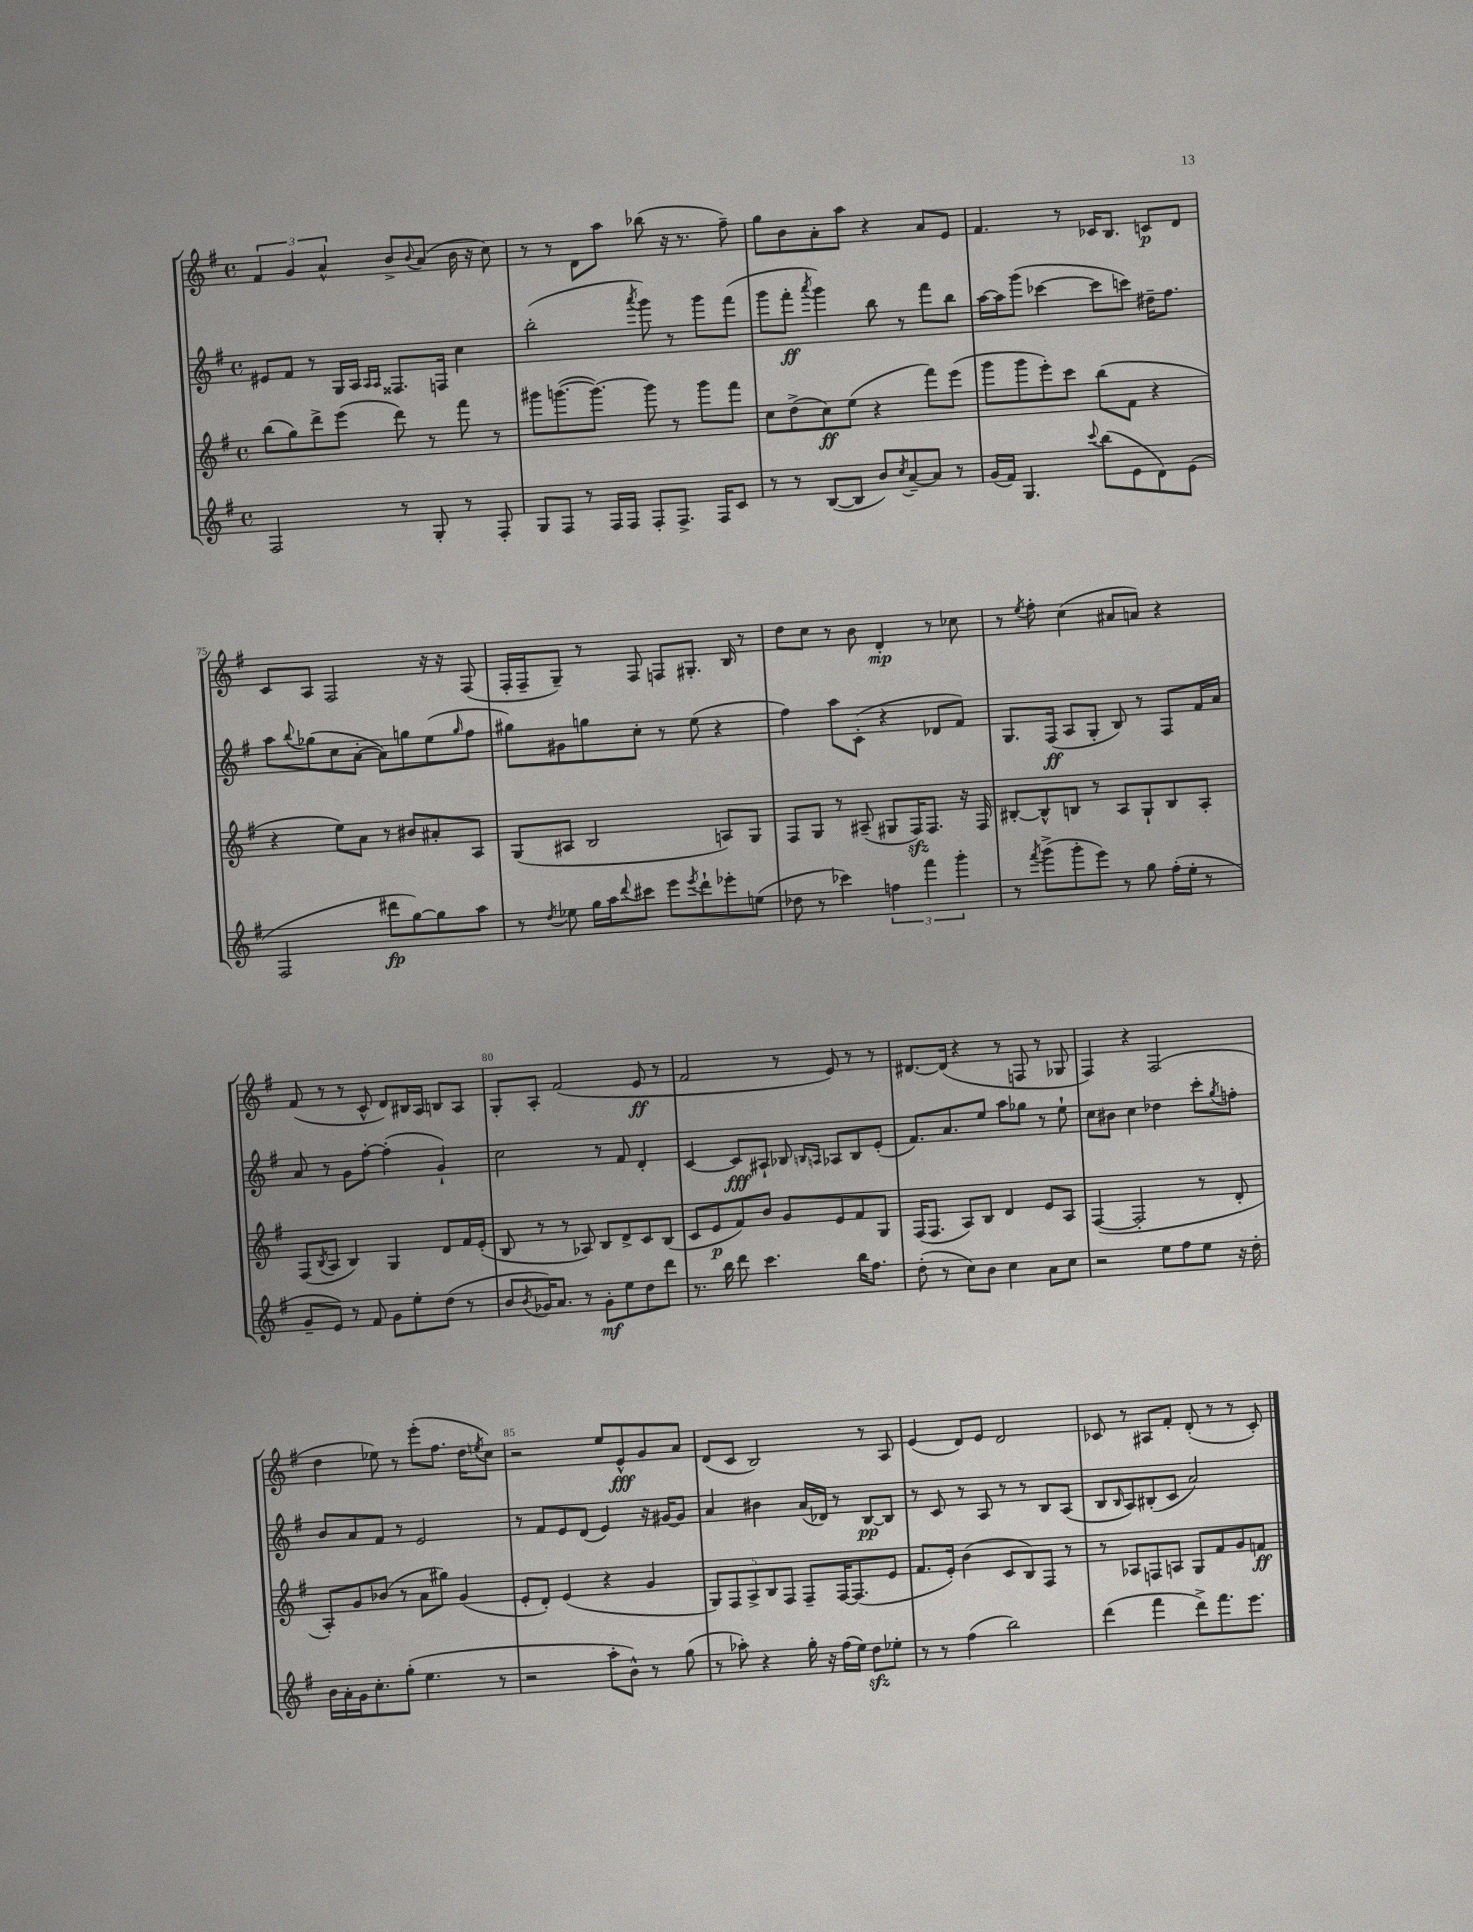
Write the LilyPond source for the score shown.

<<
\new StaffGroup <<
\new Staff = "s0" {
    \clef treble \key g \major \defaultTimeSignature \time 4/4
    \tuplet 3/2 { fis'4 g'4 a'4-^ } b'8-> \appoggiatura { b'8 } a'8( b'16 r16 c''8) |
    r8 r8 d'8 a''8 bes''8( r16 r8. fis''8--) |
    g''8 b'8 a'8-. a''8 r4 a'8 e'8 |
    fis'4. r8 ces'16 b8. c'8\p d'8 |
    c'8 a8 fis2 r16 r16 fis8( |
    fis16-. fis16-- g8--) r8 fis8 f8 gis8.-. b16 r8 |
    d''8 c''8 r8 b'8 d'4-.\mp r8 ces''8 |
    r8 \acciaccatura { e''8 } fis''8-. c''4( ais'8 a'8) r4 |
    fis'8( r8 r8 c'8-^ d'8) bis16 a16 b8 a8 |
    g8-. a8-. fis'2( e'8\ff r8 |
    fis'2 r8 e'8) r8 r8 |
    dis'8.~ dis'16( r4 r8 f8 r8 ges8 |
    fis4) r4 fis2( |
    d''4 ees''8) r8 e'''8-.( fis''8. d''16 \acciaccatura { e''8 } c''8) |
    r2 e''8 e'8-^\fff g'8 a'8 |
    d'8( c'8 b2) r8 a8 |
    e'4( d'8) e'8 d'2 |
    ces'8 r8 ais8 fis'8-. d'8-.( r8 r8 ces'8-.) \bar "|." |
}
\new Staff = "s1" {
    \clef treble \key g \major \defaultTimeSignature \time 4/4
    eis'8 fis'8 r8 g16 a16 \grace { a16 a16 } fisis8. f16 c''4 |
    b''2-.( \acciaccatura { a'''8 } g'''8) r8 g'''8 fis'''8( |
    g'''8 fis'''8-.\ff \acciaccatura { a'''8 } g'''4) b''8 r8 fis'''8 b''8 |
    a''16~ a''16 g'''8( ces'''4~ ces'''8 c'''8) dis''16-- fis''8. |
    a''8 \appoggiatura { b''8 } ges''8( c''8 a'8~-. a'8) g''8 e''8( \grace { g''16 } fis''8 |
    gis''8) gis'8 g''8 c''8-. r8 e''8( r4 |
    fis''4) a''8 c'8-.( r4 des'8 fis'8) |
    g8. fis16\ff( a8 g8-. b8) r8 fis8 fis'16 a'16 |
    a'8 r8 g'8 fis''8~-. fis''4-.( g'4-!) |
    c''2 r8 fis'8 d'4-. |
    c'4~ c'8\fff ais8-! bes8 \grace { b16 a16 } aes8 b8 e'8-.( |
    fis'8.) a'8. e''8 a''8 ges''8 r8 e''8-! |
    c''8 bis'8 c''4 des''4 c'''8-. \acciaccatura { g''8 } f''8-. |
    b'8 a'8 fis'8 r8 e'2 |
    r8 fis'8 e'8 d'8( e'4) r16 gis'16~ gis'8 |
    a'4 bis'4 a'16( des'16) r8 b8~\pp b8 |
    r8 c'8 r8 a8 r8 r8 b8 a8( |
    b8 \grace { b16 } a8) bis8-.( c'8 a'2) \bar "|." |
}
\new Staff = "s2" {
    \clef treble \key g \major \defaultTimeSignature \time 4/4
    b''8( g''8) d'''8-> e'''8( d'''8) r8 fis'''8 r8 |
    gis'''8 g'''8.~( g'''8.~) g'''8 r8 g'''8 fis'''8 |
    c''8 d''8->( c''8\ff) e''8( r4 fis'''8) e'''8( |
    g'''8 g'''8 e'''8-.) c'''8 b''8( fis'8 r4 |
    r4 e''8) a'8 r8 bis'8 ais'8-. a8 |
    g8( ais8 b2 a8) g8 |
    fis8 g8 r8 ais8--( gis8 fis16\sfz) fis8. r16 fis16 |
    bis8~-. bis8-^ b8 r8 a8 g8-! b8 a8-. |
    fis8( \acciaccatura { b8 } a8 b4) g4 d'8 fis'16 e'16-.( |
    b8 r8 r8 aes8) b8 d'8-> c'8 b8( |
    c'8 e'8\p fis'8) b'8 g'8 e'8 fis'8 g8 |
    fis16( fis8. a8) b8 d'4 e'8 a8 |
    fis4~( fis2-. r8 d'8-. |
    a8-.) g'8 bes'8( r8 a'8 gis''8) g'4( |
    e'8-. d'8-.) e'4( r4 g'4 |
    \tuplet 5/4 { g8) fis8 a8-> b8 fis8 } fis8-- fis16~ fis8.( e'8 |
    fis'8. e'16-.) b'4( c'8 b8) fis8 r8 |
    r8 aes8 f8 a8 g8 fis'8 g'8 f'8\ff \bar "|." |
}
\new Staff = "s3" {
    \clef treble \key g \major \defaultTimeSignature \time 4/4
    fis2 r8 g8-. r8 fis8-. |
    g8 fis8 r8 fis16 fis16 fis8-. fis8.-> fis16 c'8 |
    r8 r8 b8~( b8 b'8) \acciaccatura { c''8 } a'8~-- a'8 r8 |
    g'16( fis'16) g4. \appoggiatura { c'''8 } b''8( e'8 d'8) e'8( |
    fis2 dis'''8\fp g''8~) g''8 a''8 |
    r8 \acciaccatura { d''8 } ees''8 g''16 a''16 \appoggiatura { d'''8 } cis'''8 e'''8 \acciaccatura { e'''8 } d'''8-! ees'''8-. e''8( |
    des''8 r8 ces'''4) \tuplet 3/2 { f''4 fis'''4 g'''4-. } |
    r8 \acciaccatura { fis'''8 } g'''8->( g'''8-. e'''8) r8 g''8 fis''16-.( e''16-. r8 |
    g'8-- e'8) r8 fis'8 g'8 e''8-. d''8( r8 |
    b'8 \acciaccatura { b'8 } ges'16) a'8. r8 ges'8-.\mf e''8 d''8 d'''8 |
    r8. b''16 d'''8 c'''4. b''16 fis''8. |
    d''8-.( r8 c''8) b'8 c''4 a'8 c''8 |
    r2 e''8 fis''8 e''8 r16 d''16-. |
    b'16 a'16-. g'16 c''8.-. g''8-.( e''4. r8 |
    r2 a''8-. b'8-^) r8 g''8( |
    r8 aes''8-.) r4 g''16-. r16 fis''16( e''16) d''8\sfz ees''8-. |
    r8 r8 fis''4( b''2) |
    d'''4( fis'''4 d'''8->) fis'''8. e'''8. \bar "|." |
}
>>
>>
\layout { \context { \Score currentBarNumber = #71 \override BarNumber.break-visibility = ##(#f #t #t) barNumberVisibility = #(every-nth-bar-number-visible 5) } }
